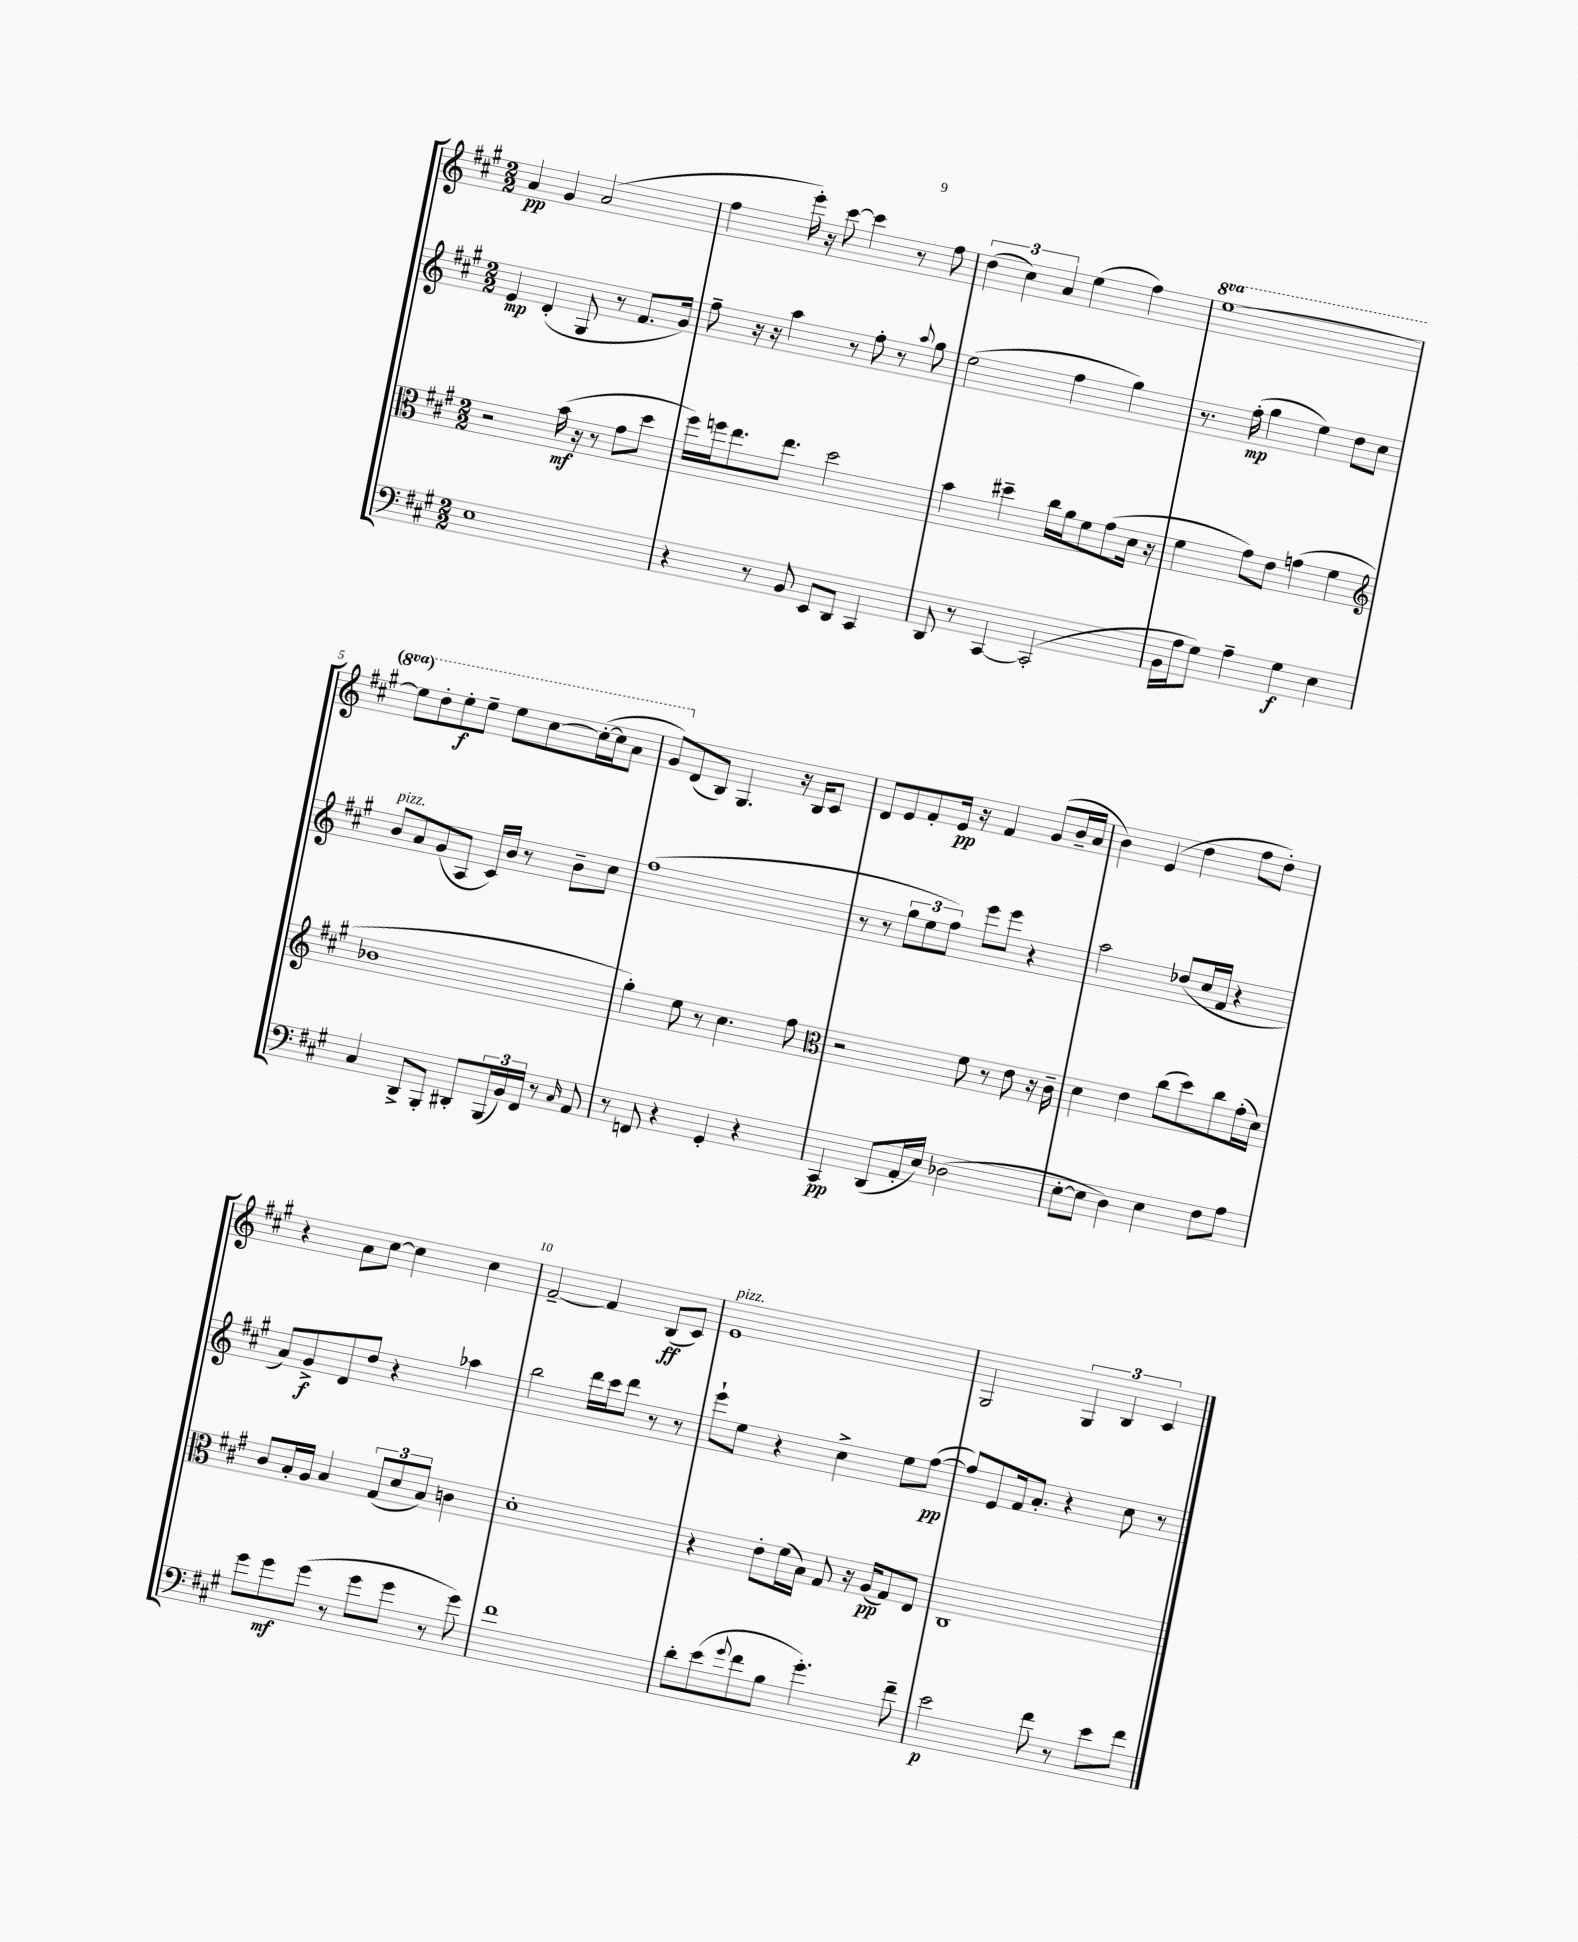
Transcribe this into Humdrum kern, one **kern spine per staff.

**kern	**dynam	**kern	**dynam	**kern	**dynam	**kern	**dynam
*part4	*part4	*part3	*part3	*part2	*part2	*part1	*part1
*staff4	*staff4	*staff3	*staff3	*staff2	*staff2	*staff1	*staff1
*clefF4	*	*clefC3	*	*clefG2	*	*clefG2	*
*k[f#c#g#]	*	*k[f#c#g#]	*	*k[f#c#g#]	*	*k[f#c#g#]	*
*M2/2	*	*M2/2	*	*M2/2	*	*M2/2	*
=1	=1	=1	=1	=1	=1	=1	=1
1E	.	2r	.	4e/	mp	4a/	pp
.	.	.	.	(4d'/	.	4g#/	.
.	.	(16b\	mf	8G#/	.	(2a/	.
.	.	16r	.	.	.	.	.
.	.	8r	.	8r	.	.	.
.	.	8g#\L	.	8.f#/L	.	.	.
.	.	8dd\J	.	.	.	.	.
.	.	.	.	16g#/Jk)	.	.	.
=2	=2	=2	=2	=2	=2	=2	=2
4r	.	16ff#\LL)	.	8ff#~\	.	4ff#\	.
.	.	16ffn\J	.	.	.	.	.
.	.	8.ee\	.	16r	.	.	.
.	.	.	.	16r	.	.	.
8r	.	.	.	4aa\	.	16eee'\)	.
.	.	8.ee\J	.	.	.	16r	.
8BB/	.	.	.	.	.	[8ccc#\	.
8EE/L	.	2dd\	.	8r	.	4ccc#\]	.
8DD/J	.	.	.	8ff#'\	.	.	.
4CC#/	.	.	.	8r	.	8r	.
.	.	.	.	8qqaa/	.	.	.
.	.	.	.	8gg#\	.	8ff#\	.
=3	=3	=3	=3	=3	=3	=3	=3
8DD/	.	4b\	.	(2ee\	.	(6dd\	.
8r	.	.	.	.	.	.	.
.	.	.	.	.	.	6cc#\)	.
[4CC#/	.	4dd#X~\	.	.	.	.	.
.	.	.	.	.	.	6a/	.
(2CC#'/]	.	16cc#\LL	.	4ff#\	.	(4ee\	.
.	.	16a\J	.	.	.	.	.
.	.	8f#\	.	.	.	.	.
.	.	(8g#\	.	4gg#\)	.	4ff#\)	.
.	.	16d\Jk	.	.	.	.	.
.	.	16r	.	.	.	.	.
=4	=4	=4	=4	=4	=4	=4	=4
*	*	*	*	*	*	*8va	*
16BB\LL	.	4f#\	.	8.r	.	[1eee	.
16A\J	.	.	.	.	.	.	.
8G#\J)	.	.	.	.	.	.	.
.	.	.	.	(16ff#'\	mp	.	.
4A~\	.	8g#\L)	.	4gg#\	.	.	.
.	.	8e\J	.	.	.	.	.
4G#\	f	(4gn\	.	4ee\)	.	.	.
4E\	.	4f#\	.	8dd\L	.	.	.
.	.	.	.	8cc#\J	.	.	.
!!LO:LB:g=z
=5	=5	=5	=5	=5	=5	=5	=5
*	*	*clefG2	*	*	*	*	*
!	!	!	!	!LO:TX:a:i:t=pizz.	!	!	!
4C#/	.	1b-X	.	8b/L	.	8eee\L]	.
.	.	.	.	8a/	.	8ddd'\	.
8DD^/L	.	.	.	(8g#/	.	8eee'\	f
8BBB'/J	.	.	.	8A/J	.	8eee~\J	.
8DD#X'/L	.	.	.	16c#/LL)	.	8eee\L	.
.	.	.	.	16b/JJ	.	.	.
(24BBB/L	.	.	.	8r	.	[8ccc#\	.
24BB/)	.	.	.	.	.	.	.
24FF#/JJ	.	.	.	.	.	.	.
8r	.	.	.	8b~\L	.	(16ccc#'\L_	.
.	.	.	.	.	.	16ccc#\J]	.
16qqC#/	.	.	.	.	.	.	.
8AA/	.	.	.	8cc#\J	.	8aa\J	.
=6	=6	=6	=6	=6	=6	=6	=6
8r	.	4gg#'\)	.	(1ff#	.	8gg#/L)	.
*	*	*	*	*	*	*X8va	*
8FFn/	.	.	.	.	.	(8d/	.
4r	.	8ee\	.	.	.	8B/J)	.
.	.	8r	.	.	.	4.G#/	.
4GG#'/	.	4.cc#\	.	.	.	.	.
4r	.	.	.	.	.	16r	.
.	.	.	.	.	.	16B/KL	.
.	.	8ff#\	.	.	.	8c#/J	.
=7	=7	=7	=7	=7	=7	=7	=7
*	*	*clefC3	*	*	*	*	*
4CC#/	pp	2r	.	8r	.	8d/L	.
.	.	.	.	8r	.	8e/	.
(8DD/L	.	.	.	12gg#\L	.	8f#'/	.
.	.	.	.	12ee\	.	.	.
16AA'/L	.	.	.	.	.	16e/Jk	pp
.	.	.	.	12ff#\J)	.	.	.
16E/JJ)	.	.	.	.	.	16r	.
(2D-X\	.	8f#\	.	8eee\L	.	4f#/	.
.	.	8r	.	8eee\J	.	.	.
.	.	8e\	.	4r	.	(8g#/L	.
.	.	16r	.	.	.	16b~/L	.
.	.	16c#~\	.	.	.	16a/JJ	.
=8	=8	=8	=8	=8	=8	=8	=8
[8E'\L	.	4d\	.	2aa\	.	4b\)	.
8E\J]	.	.	.	.	.	.	.
4D\)	.	4e\	.	.	.	(4e/	.
4E\	.	(8cc#\L	.	(8dd-X/L	.	4dd\	.
.	.	8dd\)	.	16cc#/L	.	.	.
.	.	.	.	16f#/JJ	.	.	.
8F#\L	.	8cc#\	.	4r	.	8ff#\L	.
8A\J	.	(16g#'\L	.	.	.	8dd'\J)	.
.	.	16d\JJ)	.	.	.	.	.
!!LO:LB:g=z
=9	=9	=9	=9	=9	=9	=9	=9
8g#\L	.	8c#/L	.	8a/L)	.	4r	.
8g#\	mf	16B'/L	.	8g#^/	f	.	.
.	.	16A/JJ	.	.	.	.	.
(8g#\J	.	4B/	.	8d/	.	8a\L	.
8r	.	.	.	8dd/J	.	[8cc#\J	.
8g#\L	.	(12G#/L	.	4r	.	4cc#\]	.
.	.	12d/	.	.	.	.	.
8g#\J	.	.	.	.	.	.	.
.	.	12B/J)	.	.	.	.	.
8r	.	4cn\	.	4aa-X\	.	4cc#\	.
8g#\)	.	.	.	.	.	.	.
=10	=10	=10	=10	=10	=10	=10	=10
1f#	.	1d'	.	2bb\	.	[2f#~/	.
.	.	.	.	16ddd\LL	.	4f#/]	.
.	.	.	.	16ccc#\J	.	.	.
.	.	.	.	8ddd\J	.	.	.
.	.	.	.	8r	.	(8B/L	ff
.	.	.	.	8r	.	8c#/J)	.
=11	=11	=11	=11	=11	=11	=11	=11
!	!	!	!	!	!	!LO:TX:a:i:t=pizz.	!
8d'\L	.	4r	.	8eee`\L	.	1e	.
(8e\	.	.	.	8ee\J	.	.	.
8qqg#/	.	.	.	.	.	.	.
8f#\	.	8e'\L	.	4r	.	.	.
8B\J	.	(16f#\L	.	.	.	.	.
.	.	16B\JJ)	.	.	.	.	.
4.g#'\)	.	8G#/	.	4cc#^\	.	.	.
.	.	16r	.	.	.	.	.
.	.	(16A/KL	pp	.	.	.	.
.	.	8G#/)	.	8ee\L	.	.	.
8f#~\	.	8E/J	.	([8ff#\J	pp	.	.
=12	=12	=12	=12	=12	=12	=12	=12
2e\	p	1C#	.	8ff#/L])	.	2G#/	.
.	.	.	.	8e/	.	.	.
.	.	.	.	16f#/k	.	.	.
.	.	.	.	8.a'/J	.	.	.
8f#\	.	.	.	4r	.	6G#/	.
8r	.	.	.	.	.	.	.
.	.	.	.	.	.	6B/	.
8e\L	.	.	.	8cc#\	.	.	.
.	.	.	.	.	.	6c#/	.
8f#\J	.	.	.	8r	.	.	.
==	==	==	==	==	==	==	==
*-	*-	*-	*-	*-	*-	*-	*-
